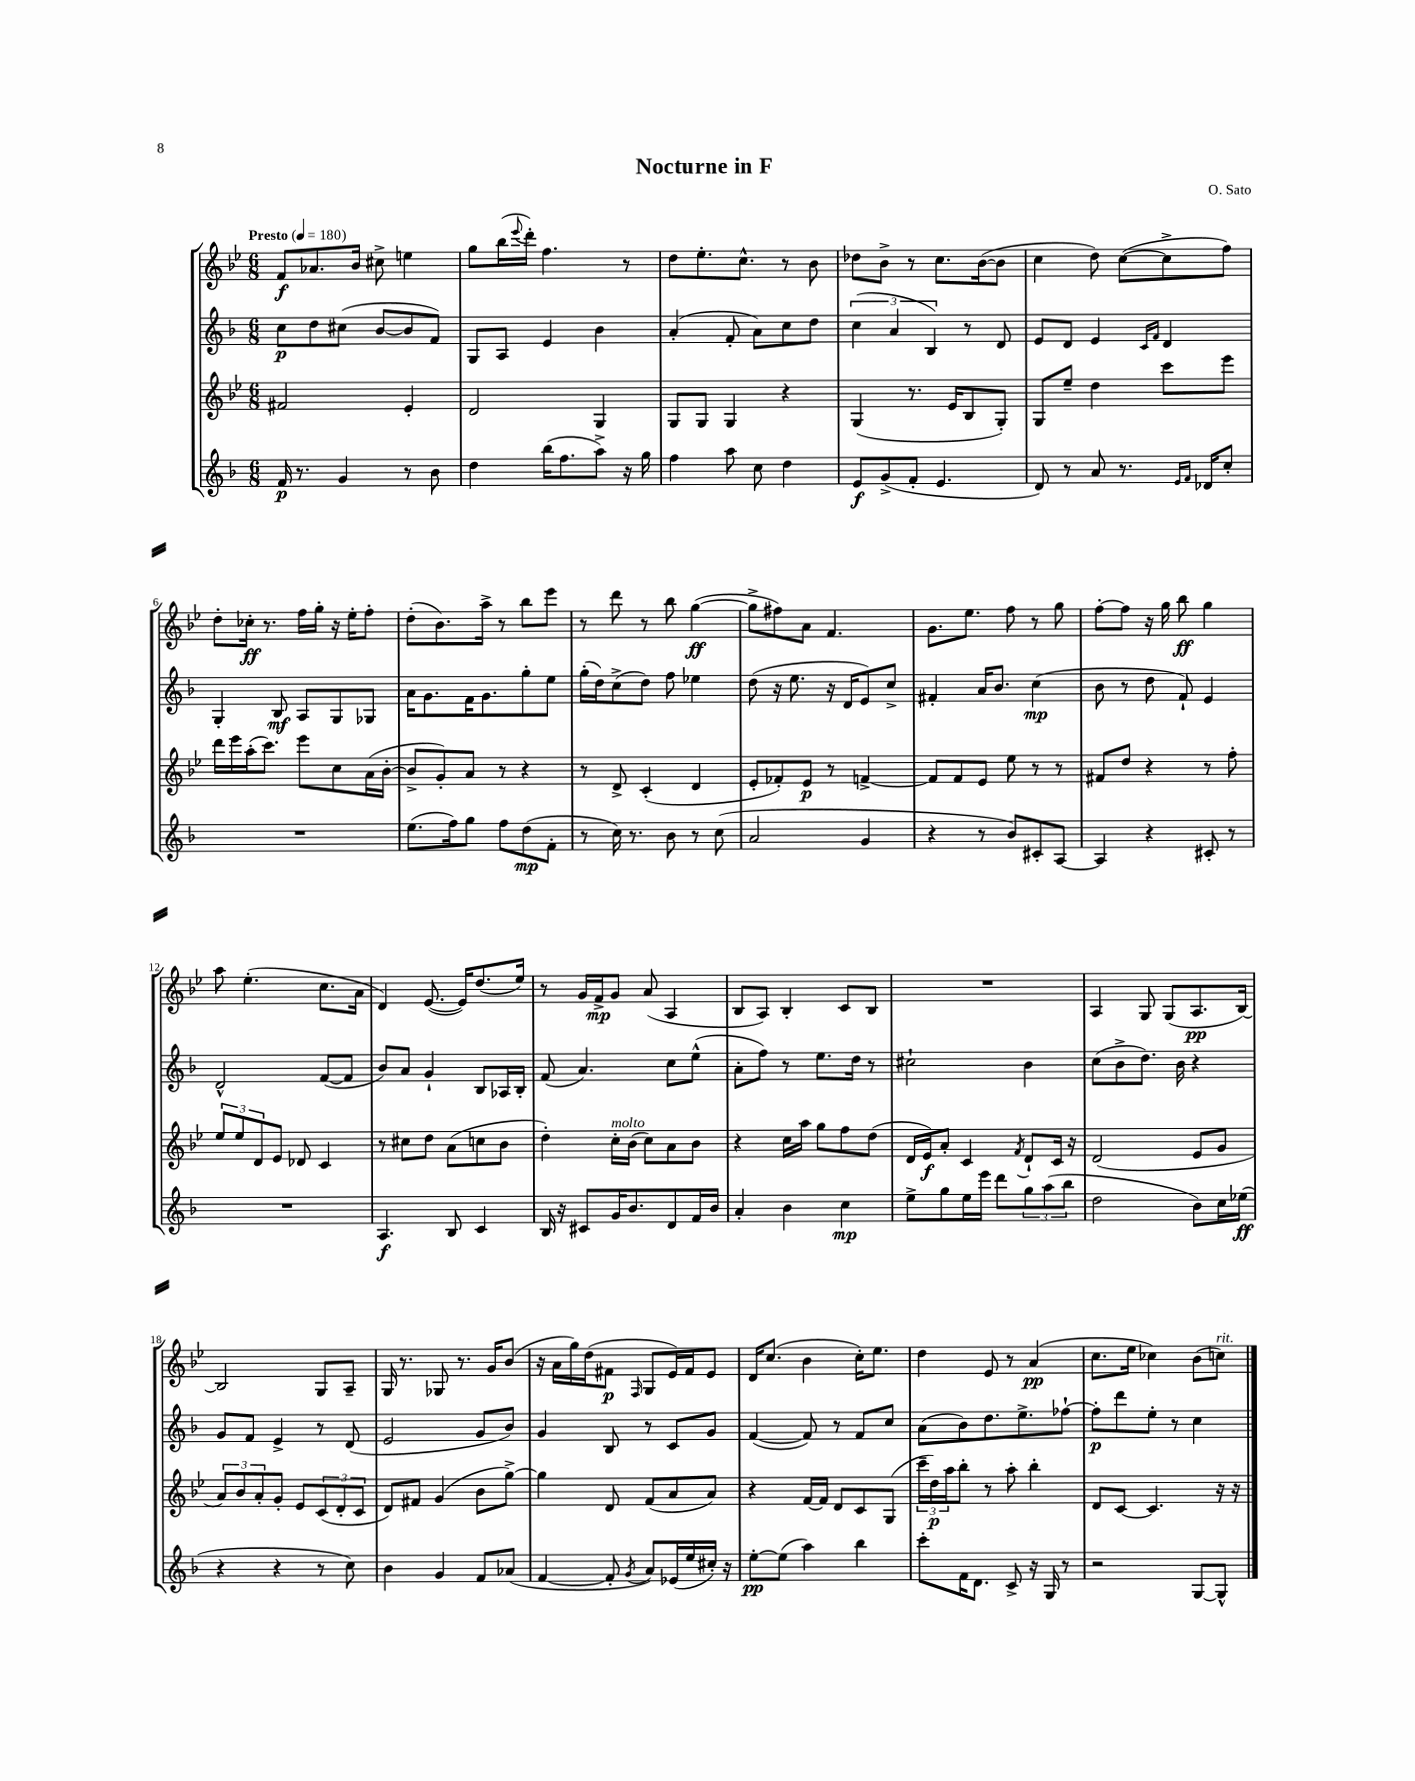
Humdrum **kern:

**kern	**dynam	**kern	**dynam	**kern	**dynam	**kern	**dynam
*part4	*part4	*part3	*part3	*part2	*part2	*part1	*part1
*staff4	*staff4	*staff3	*staff3	*staff2	*staff2	*staff1	*staff1
*clefG2	*	*clefG2	*	*clefG2	*	*clefG2	*
*k[b-]	*	*k[b-e-]	*	*k[b-]	*	*k[b-e-]	*
*M6/8	*	*M6/8	*	*M6/8	*	*M6/8	*
*MM180	*	*MM180	*	*MM180	*	*MM180	*
=1	=1	=1	=1	=1	=1	=1	=1
!	!	!	!	!	!	!LO:TX:a:B:t=Presto	!
16f/	p	2f#X/	.	8cc\L	p	8f/L	f
8.r	.	.	.	.	.	.	.
.	.	.	.	8dd\	.	8.a-X/	.
4g/	.	.	.	(8cc#X\J	.	.	.
.	.	.	.	.	.	16b-/Jk	.
.	.	.	.	[8b-/L	.	8cc#X^\	.
8r	.	4e-'/	.	8b-/]	.	4een\	.
8b-\	.	.	.	8f/J)	.	.	.
=2	=2	=2	=2	=2	=2	=2	=2
4dd\	.	2d/	.	8G/L	.	8gg\L	.
.	.	.	.	8A/J	.	(16bb-\L	.
.	.	.	.	.	.	8qqeee-/	.
.	.	.	.	.	.	16ddd'\JJ)	.
(16bb-\KL	.	.	.	4e/	.	4.ff\	.
8.ff\	.	.	.	.	.	.	.
8aa^\J)	.	4G/	.	4b-\	.	.	.
16r	.	.	.	.	.	8r	.
16gg\	.	.	.	.	.	.	.
=3	=3	=3	=3	=3	=3	=3	=3
4ff\	.	8G/L	.	(4a'/	.	8dd\L	.
.	.	8G/J	.	.	.	8.ee-'\	.
8aa\	.	4G/	.	8f'/	.	.	.
.	.	.	.	.	.	8.cc^^\J	.
8cc\	.	.	.	8a\L)	.	.	.
4dd\	.	4r	.	8cc\	.	8r	.
.	.	.	.	8dd\J	.	8b-\	.
=4	=4	=4	=4	=4	=4	=4	=4
8e/L	f	(4G/	.	(6cc\	.	8dd-X\L	.
(8g^/	.	.	.	.	.	8b-^\J	.
.	.	.	.	6a/	.	.	.
8f'/J	.	8.r	.	.	.	8r	.
.	.	.	.	6B-/)	.	.	.
4.e/	.	.	.	.	.	8.cc\L	.
.	.	16e-/KL	.	.	.	.	.
.	.	8B-/	.	8r	.	.	.
.	.	.	.	.	.	([16b-\k	.
.	.	8G'/J)	.	8d/	.	8b-\J]	.
=5	=5	=5	=5	=5	=5	=5	=5
8d/)	.	8G/L	.	8e/L	.	4cc\	.
8r	.	8ee-~/J	.	8d/J	.	.	.
8a/	.	4dd\	.	4e/	.	8dd\)	.
8.r	.	.	.	.	.	([8cc\L	.
.	.	.	.	16qqc/LL	.	.	.
.	.	.	.	16qqf/JJ	.	.	.
.	.	8ccc\L	.	4d/	.	8cc^\]	.
16qqe/LL	.	.	.	.	.	.	.
16qqf/JJ	.	.	.	.	.	.	.
16d-X/KL	.	.	.	.	.	.	.
8cc'/J	.	8eee-\J	.	.	.	8ff\J)	.
!!LO:LB:g=z
=6	=6	=6	=6	=6	=6	=6	=6
2.r	.	16ddd\LL	.	4G'/	.	8dd'\L	.
.	.	16eee-\	.	.	.	.	.
.	.	(16aa'\J	.	.	.	16cc-X'\Jk	ff
.	.	8.ccc\J)	.	.	.	8.r	.
.	.	.	.	8B-/	mf	.	.
.	.	8eee-\L	.	8A/L	.	16ff\LL	.
.	.	.	.	.	.	16gg'\JJ	.
.	.	8cc\	.	8G/	.	16r	.
.	.	.	.	.	.	16ee-'\KL	.
.	.	(16a\L	.	8G-X/J	.	8ff'\J	.
.	.	[16b-'\JJ	.	.	.	.	.
=7	=7	=7	=7	=7	=7	=7	=7
(8.ee\L	.	8b-^/L]	.	16a\KL	.	(8dd'\L	.
.	.	.	.	8.g\	.	.	.
.	.	8g'/)	.	.	.	8.b-\)	.
16ff\k)	.	.	.	.	.	.	.
8gg\J	.	8a/J	.	16f\K	.	.	.
.	.	.	.	8.g\	.	16aa^\Jk	.
8ff\L	.	8r	.	.	.	8r	.
(8dd\	mp	4r	.	8gg'\	.	8bb-\L	.
8f'\J	.	.	.	8ee\J	.	8eee-\J	.
=8	=8	=8	=8	=8	=8	=8	=8
8r	.	8r	.	(16gg'\LL	.	8r	.
.	.	.	.	16dd\J)	.	.	.
16cc\)	.	8d^/	.	(8cc^\	.	8ddd\	.
8.r	.	.	.	.	.	.	.
.	.	(4c'/	.	8dd\J)	.	8r	.
8b-\	.	.	.	8ff\	.	8bb-\	.
8r	.	4d/	.	4ee-X\	.	([4gg\	ff
(8cc\	.	.	.	.	.	.	.
=9	=9	=9	=9	=9	=9	=9	=9
2a/	.	8e-'/L	.	(8dd\	.	8gg^\L]	.
.	.	8f-X'/)	.	16r	.	8ff#X\)	.
.	.	.	.	8.ee\	.	.	.
.	.	8e-/J	p	.	.	8a\J	.
.	.	8r	.	16r	.	4.f/	.
.	.	.	.	16d/KL	.	.	.
4g/	.	[4fn^/	.	8e/)	.	.	.
.	.	.	.	8cc^/J	.	.	.
=10	=10	=10	=10	=10	=10	=10	=10
4r	.	8f/L]	.	4f#X'/	.	8.g\L	.
.	.	8f/	.	.	.	.	.
.	.	.	.	.	.	8.ee-\J	.
8r	.	8e-/J	.	16a/KL	.	.	.
.	.	.	.	8.b-/J	.	.	.
8b-/L)	.	8ee-\	.	.	.	8ff\	.
8c#X'/	.	8r	.	(4cc\	mp	8r	.
[8A/J	.	8r	.	.	.	8gg\	.
=11	=11	=11	=11	=11	=11	=11	=11
4A/]	.	8f#X/L	.	8b-\	.	[8ff'\L	.
.	.	8dd/J	.	8r	.	8ff\J]	.
4r	.	4r	.	8dd\	.	16r	.
.	.	.	.	.	.	16gg\	.
.	.	.	.	8f`/)	.	8bb-\	ff
8c#X'/	.	8r	.	4e/	.	4gg\	.
8r	.	8ff'\	.	.	.	.	.
!!LO:LB:g=z
=12	=12	=12	=12	=12	=12	=12	=12
2.r	.	12ee-/L	.	2d^^/	.	8aa\	.
.	.	12ee-/	.	.	.	.	.
.	.	.	.	.	.	(4.ee-'\	.
.	.	12d/	.	.	.	.	.
.	.	8e-/J	.	.	.	.	.
.	.	8d-X/	.	.	.	.	.
.	.	4c/	.	([8f/L	.	8.cc\L	.
.	.	.	.	8f/J]	.	.	.
.	.	.	.	.	.	16a\Jk	.
=13	=13	=13	=13	=13	=13	=13	=13
4.A/	f	8r	.	8b-/L)	.	4d/)	.
.	.	8cc#X\L	.	8a/J	.	.	.
.	.	8dd\J	.	4g`/	.	([8.e-/	.
8B-/	.	(8a\L	.	.	.	.	.
.	.	.	.	.	.	16e-/KL])	.
4c/	.	8ccn\	.	8B-/L	.	(8.dd/	.
.	.	8b-\J	.	16A-X/L	.	.	.
.	.	.	.	16B-'/JJ	.	16ee-/Jk)	.
=14	=14	=14	=14	=14	=14	=14	=14
16B-/	.	4dd'\)	.	(8f/	.	8r	.
16r	.	.	.	.	.	.	.
8c#X/L	.	.	.	4.a/)	.	16g/LL	.
.	.	.	.	.	.	16f^/J	mp
!	!	!LO:TX:a:i:t=molto	!	!	!	!	!
16g/K	.	16cc'\LL	.	.	.	8g/J	.
8.b-/	.	(16b-\JJ	.	.	.	.	.
.	.	8cc\L)	.	.	.	(8a/	.
8d/	.	8a\	.	8cc\L	.	4A/	.
16f/L	.	8b-\J	.	(8ee^^\J	.	.	.
16b-/JJ	.	.	.	.	.	.	.
=15	=15	=15	=15	=15	=15	=15	=15
4a'/	.	4r	.	8a'\L	.	8B-/L	.
.	.	.	.	8ff\J)	.	8A/J)	.
4b-\	.	16cc\LL	.	8r	.	4B-'/	.
.	.	16aa\JJ	.	.	.	.	.
.	.	8gg\L	.	8.ee\L	.	.	.
4cc\	mp	8ff\	.	.	.	8c/L	.
.	.	.	.	16dd\Jk	.	.	.
.	.	(8dd\J	.	8r	.	8B-/J	.
=16	=16	=16	=16	=16	=16	=16	=16
8ee^\L	.	16d/LL	.	2cc#X`\	.	2.r	.
.	.	16e-/J)	f	.	.	.	.
8gg\	.	8a'/J	.	.	.	.	.
16ee\L	.	4c/	.	.	.	.	.
16eee\JJ	.	.	.	.	.	.	.
8ddd\L	.	.	.	.	.	.	.
.	.	8qf/	.	.	.	.	.
12gg\	.	8d`/L	.	4b-\	.	.	.
(12aa\	.	.	.	.	.	.	.
.	.	16c/Jk	.	.	.	.	.
12bb-\J	.	.	.	.	.	.	.
.	.	16r	.	.	.	.	.
=17	=17	=17	=17	=17	=17	=17	=17
2dd\	.	(2d/	.	(8cc\L	.	4A/	.
.	.	.	.	8b-^\	.	.	.
.	.	.	.	8.dd\J)	.	8G/	.
.	.	.	.	.	.	(8G/L	.
.	.	.	.	16b-\	.	.	.
8b-\L)	.	8e-/L	.	4r	.	8.A/	pp
16cc\L	.	8g/J	.	.	.	.	.
(16ee-X\JJ	ff	.	.	.	.	[16B-/Jk)	.
!!LO:LB:g=z
=18	=18	=18	=18	=18	=18	=18	=18
4r	.	12a/L)	.	8g/L	.	2B-/]	.
.	.	12b-/	.	.	.	.	.
.	.	.	.	8f/J	.	.	.
.	.	12a'/	.	.	.	.	.
4r	.	8g'/J	.	4e^/	.	.	.
.	.	8e-/L	.	.	.	.	.
8r	.	(12c/	.	8r	.	8G/L	.
.	.	12d'/	.	.	.	.	.
8cc\)	.	.	.	(8d/	.	8A~/J	.
.	.	12c/J	.	.	.	.	.
=19	=19	=19	=19	=19	=19	=19	=19
4b-\	.	8d/L)	.	2e/	.	16G/	.
.	.	.	.	.	.	8.r	.
.	.	8f#X/J	.	.	.	.	.
4g/	.	(4g/	.	.	.	8G-X/	.
.	.	.	.	.	.	8.r	.
8f/L	.	8b-\L	.	8g/L	.	.	.
.	.	.	.	.	.	16g/KL	.
(8a-X/J	.	[8gg^\J)	.	8b-/J)	.	(8b-/J	.
=20	=20	=20	=20	=20	=20	=20	=20
[4f/	.	4gg\]	.	4g/	.	16r	.
.	.	.	.	.	.	16a\LL	.
.	.	.	.	.	.	16gg\)	.
.	.	.	.	.	.	(16dd\J	.
8f'/]	.	8d/	.	8B-/	.	8f#X\J	p
8qg/	.	.	.	.	.	16qqF/	.
8a/L)	.	(8f/L	.	8r	.	8G/L	.
(16e-X/L	.	8a/	.	8c/L	.	16e-/L)	.
16ee/	.	.	.	.	.	16f#/J	.
16cc#X'/JJ)	.	8a/J)	.	8g/J	.	8e-/J	.
16r	.	.	.	.	.	.	.
=21	=21	=21	=21	=21	=21	=21	=21
[8ee'\L	pp	4r	.	([4f/	.	16d/KL	.
.	.	.	.	.	.	(8.cc/J	.
(8ee\J]	.	.	.	.	.	.	.
4aa\)	.	[16f/LL	.	8f/])	.	4b-\	.
.	.	16f/JJ]	.	.	.	.	.
.	.	8d/L	.	8r	.	.	.
4bb-\	.	8c/	.	8f/L	.	16cc'\KL)	.
.	.	.	.	.	.	8.ee-\J	.
.	.	(8G/J	.	8cc/J	.	.	.
=22	=22	=22	=22	=22	=22	=22	=22
8ccc'\L	.	24ccc~\LL	.	(8a\L	.	4dd\	.
.	.	24dd\)	p	.	.	.	.
.	.	24aa\J	.	.	.	.	.
16f\K	.	8bb-'\J	.	8b-\)	.	.	.
8.d\J	.	.	.	.	.	.	.
.	.	8r	.	8.dd\	.	8e-/	.
8c^/	.	8aa'\	.	.	.	8r	.
.	.	.	.	8.ee^\	.	.	.
16r	.	4bb-'\	.	.	.	(4a/	pp
16G/	.	.	.	.	.	.	.
8r	.	.	.	[8ff-X`\J	.	.	.
=23	=23	=23	=23	=23	=23	=23	=23
2r	.	8d/L	.	8ff-'\L]	p	8.cc\L	.
.	.	[8c/J	.	8ddd\	.	.	.
.	.	.	.	.	.	16ee-\Jk	.
.	.	4.c/]	.	8ee'\J	.	4cc-X\)	.
.	.	.	.	8r	.	.	.
[8G/L	.	.	.	4cc\	.	(8b-\L	.
!	!	!	!	!	!	!LO:TX:a:i:t=rit.	!
8G^^/J]	.	16r	.	.	.	8ccn\J)	.
.	.	16r	.	.	.	.	.
==	==	==	==	==	==	==	==
*-	*-	*-	*-	*-	*-	*-	*-
